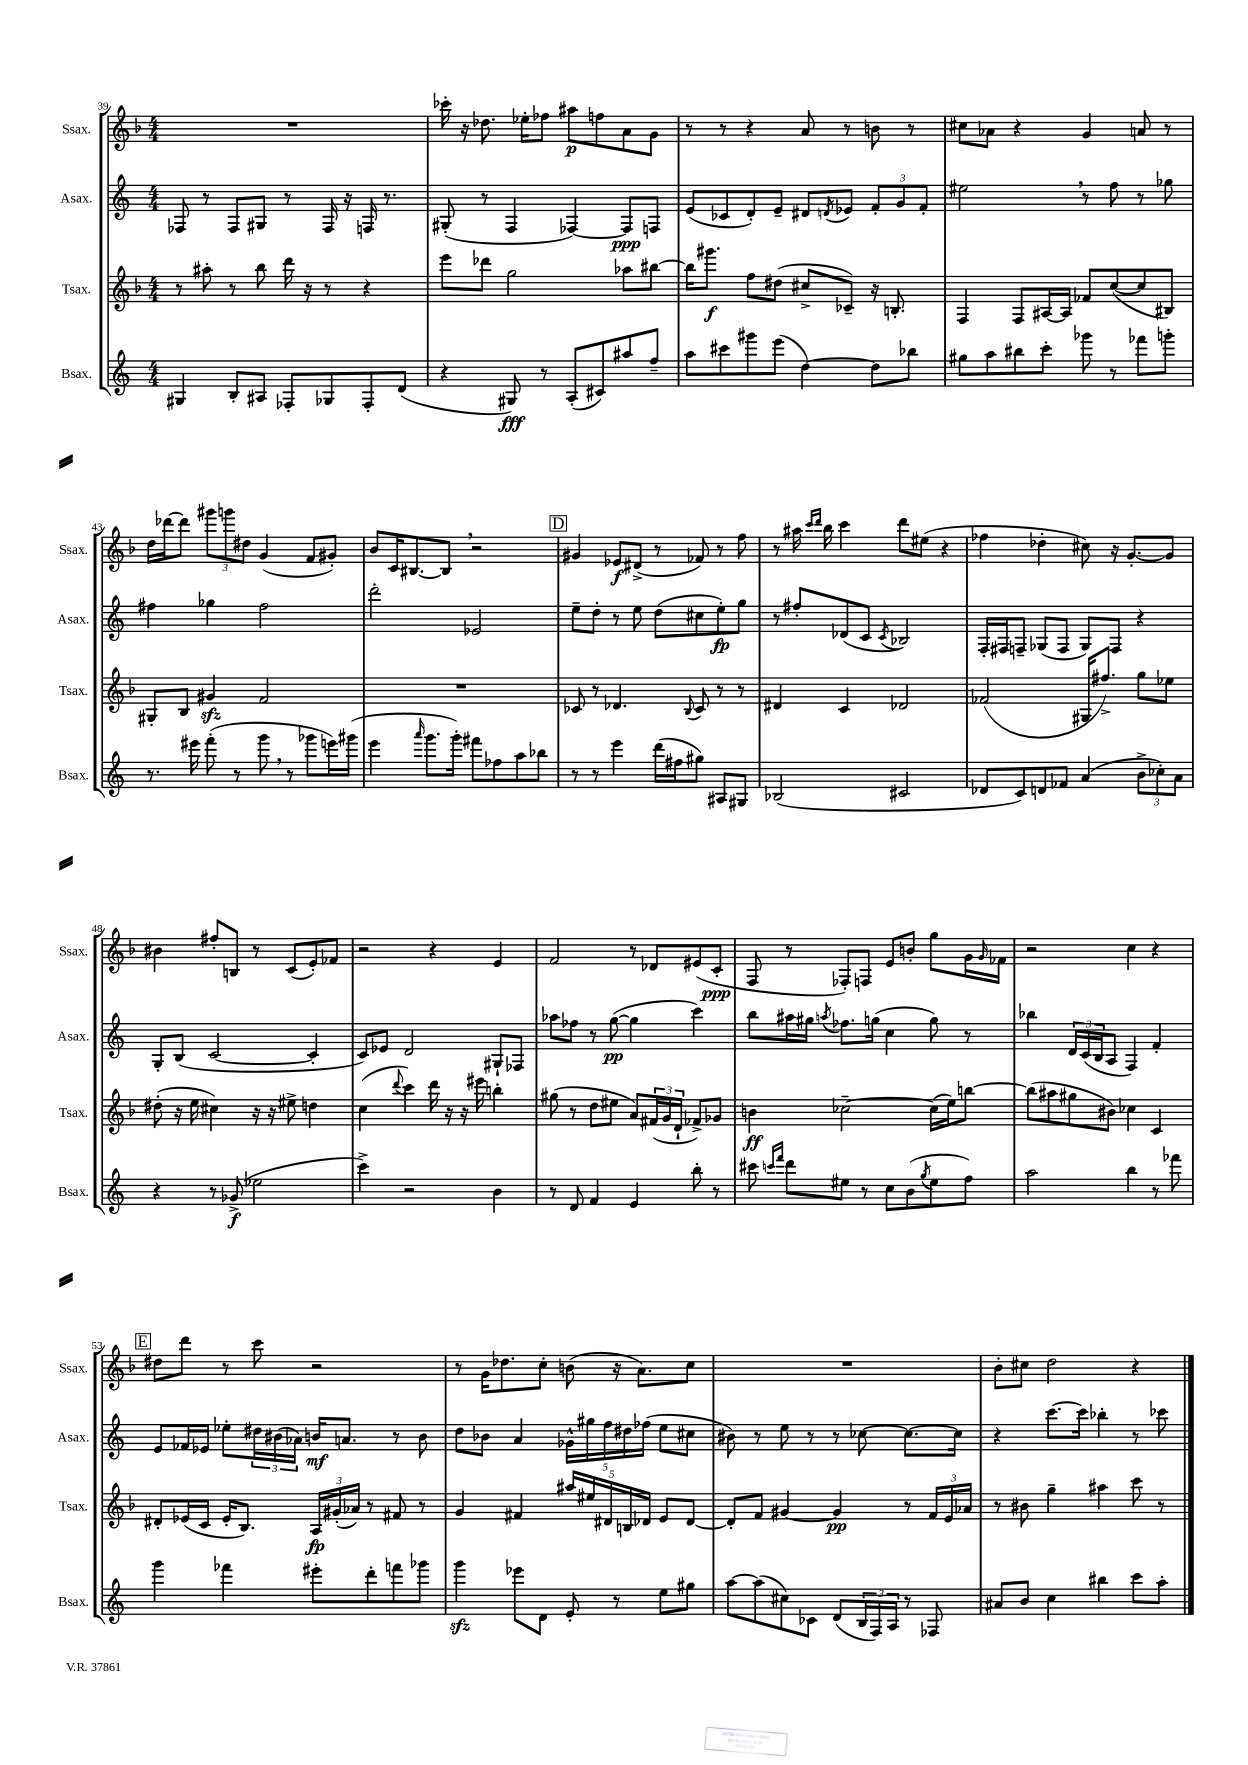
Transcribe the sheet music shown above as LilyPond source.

<<
\new StaffGroup <<
\new Staff = "s0" \with { instrumentName = "Ssax." shortInstrumentName = "Ssax." } {
    \clef treble \key f \major \numericTimeSignature \time 4/4
    R1 |
    ces'''16-. r16 des''8. ees''16-. fes''8 ais''8\p f''8 a'8 g'8 |
    r8 r8 r4 a'8 r8 b'8 r8 |
    cis''8 aes'8 r4 g'4 a'8 r8 |
    d''16 des'''16~ des'''8 \tuplet 3/2 { gis'''8 g'''8 dis''8 } g'4( f'8 gis'8-.) |
    bes'8 c'16 bis8.~ bis8 \breathe r2 |
    \mark \markup { \box "D" } gis'4 ees'8\f dis'8->( r8 fes'8) r8 f''8 |
    r8 ais''16 \grace { c'''16 d'''16 } bes''16 c'''4 d'''8 eis''8( r4 |
    fes''4 des''4-. cis''8) r16 g'8.~-. g'8 |
    bis'4 fis''8-. b8 r8 c'8( e'8-.) fes'8 |
    r2 r4 e'4 |
    f'2 r8 des'8 eis'8( c'8-.\ppp |
    f8 r8 fes8-.) f8 e'8 b'8-. g''8 g'16 \grace { g'16 } fes'16 |
    r2 c''4 r4 |
    \mark \markup { \box "E" } dis''8 d'''8 r8 c'''8 r2 |
    r8 g'16 des''8. c''8-. b'8( r16 a'8.) c''8 |
    R1 |
    bes'8-. cis''8 d''2 r4 \bar "|." |
}
\new Staff = "s1" \with { instrumentName = "Asax." shortInstrumentName = "Asax." } {
    \clef treble \key c \major \numericTimeSignature \time 4/4
    fes8 r8 fes8 gis8 r8 fes16 r16 f16 r8. |
    gis8-.( r8 f4 fes4~) fes8\ppp f8 |
    e'8( ces'8 d'8-.) e'8-- dis'8 \acciaccatura { d'8 } ees'8 \tuplet 3/2 { f'8-. g'8 f'8-. } |
    eis''2 \breathe r8 f''8 r8 ges''8 |
    fis''4 ges''4 fis''2 |
    d'''2-. ees'2 |
    \mark \markup { \box "D" } e''8-- d''8-. r8 e''8 d''8( cis''8 e''8-.\fp) g''8 |
    r8 fis''8-. des'8( c'8 \acciaccatura { c'8 } bes2) |
    f16-. fis16 f8-- ges8( f8 ges8) f8 r4 |
    g8-. b8( c'2~ c'4-. |
    c'8) ees'8 d'2 gis8-! fes8 |
    aes''8 fes''8 r8 g''8~\pp( g''4 c'''4) |
    b''8 ais''16 gis''16 \acciaccatura { a''8 } fes''8. g''16( c''4 g''8) r8 |
    bes''4 \tuplet 3/2 { d'16 c'16( b16 } a8 f4) f'4-. |
    \mark \markup { \box "E" } e'8 fes'16 ees'16 ees''8-. \tuplet 3/2 { dis''16 bis'16( aes'16) } b'16\mf a'8. r8 b'8 |
    d''8 bes'8 a'4 \tuplet 5/4 { ges'16-^ gis''16 f''16 dis''16 fes''16( } e''8 cis''8 |
    bis'8) r8 e''8 r8 r8 ces''8~ ces''8.~ ces''16 |
    r4 c'''8.~ c'''16 bes''4-. r8 ces'''8 \bar "|." |
}
\new Staff = "s2" \with { instrumentName = "Tsax." shortInstrumentName = "Tsax." } {
    \clef treble \key f \major \numericTimeSignature \time 4/4
    r8 ais''8-. r8 bes''8 d'''16 r16 r8 r4 |
    e'''8 des'''8 g''2 aes''8 bis''8~ |
    bis''16 gis'''8.\f f''8 dis''8( cis''8-> ces'8--) r16 b8.-. |
    f4 f8 ais16~ ais16 fes'8 c''8~( c''8 bis8) |
    gis8-. bes8 gis'4\sfz f'2 |
    R1 |
    \mark \markup { \box "D" } ces'8 r8 des'4. \appoggiatura { bes8 } ces'8 r8 r8 |
    dis'4 c'4 des'2 |
    fes'2( gis16 fis''8.->) g''8 ees''8 |
    dis''8-.( r16 e''16 cis''4) r16 r16 eis''8-> d''4 |
    c''4( \appoggiatura { d'''8 } c'''4) d'''16 r16 r16 eis'''16 b''4-. |
    gis''8( r8 d''8 eis''8 a'8) \tuplet 3/2 { fis'16( g'16 d'16-! } fes'8->) ges'8 |
    b'4\ff ces''2~-- ces''16( e''16) b''8~ |
    b''8( ais''8 gis''8 bis'8) ces''4 c'4 |
    \mark \markup { \box "E" } dis'8-. ees'16( c'16 ees'16-. bes8.) \tuplet 3/2 { a16\fp gis'16-.( aes'16) } r8 fis'8 r8 |
    g'4 fis'4 \tuplet 5/4 { ais''16 eis''16 dis'16 b16 des'16 } e'8 des'8~ |
    des'8-. f'8 gis'4~ gis'4\pp r8 \tuplet 3/2 { f'16 e'16 aes'16 } |
    r8 bis'8 g''4-- ais''4 c'''8 r8 \bar "|." |
}
\new Staff = "s3" \with { instrumentName = "Bsax." shortInstrumentName = "Bsax." } {
    \clef treble \key c \major \numericTimeSignature \time 4/4
    gis4 b8-. ais8 fes8-. ges8 fes8-. d'8( |
    r4 gis8\fff) r8 a8-.( cis'8) ais''8 f''8-- |
    a''8 cis'''8 gis'''8 e'''8( d''4~) d''8 bes''8 |
    gis''8 a''8 bis''8 c'''8-. ges'''8 r8 fes'''8 g'''8-. |
    r8. eis'''16 f'''8-.( r8 g'''8 \breathe r8 ges'''8 e'''16) gis'''16( |
    e'''4 \grace { a'''16 } g'''8. g'''16-.) fis'''8 fes''8 a''8 bes''8 |
    \mark \markup { \box "D" } r8 r8 e'''4 d'''16( fis''16 gis''8) ais8 gis8 |
    bes2( cis'2 |
    des'8 c'8) d'8 fes'8 a'4( \tuplet 3/2 { b'8-> ces''8-.) a'8 } |
    r4 r8 ges'8->\f( ees''2 |
    c'''4->) r2 b'4 |
    r8 d'8 f'4 e'4 b''8-. r8 |
    cis'''8 \grace { c'''16 f'''16 } d'''8 eis''8 r8 c''8 b'8( \acciaccatura { g''8 } eis''8 f''8) |
    a''2 b''4 r8 fes'''8 |
    \mark \markup { \box "E" } g'''4 fes'''4 eis'''8-. d'''8-. f'''8 ges'''8 |
    g'''4\sfz ees'''8 d'8 e'8-. r8 e''8 gis''8 |
    a''8~ a''8( cis''8) ces'8 d'8( \tuplet 3/2 { b16 f16) a16 } r8 fes8 |
    ais'8 b'8 c''4 bis''4 c'''8 a''8-. \bar "|." |
}
>>
>>
\layout { \context { \Score currentBarNumber = #39 } }
